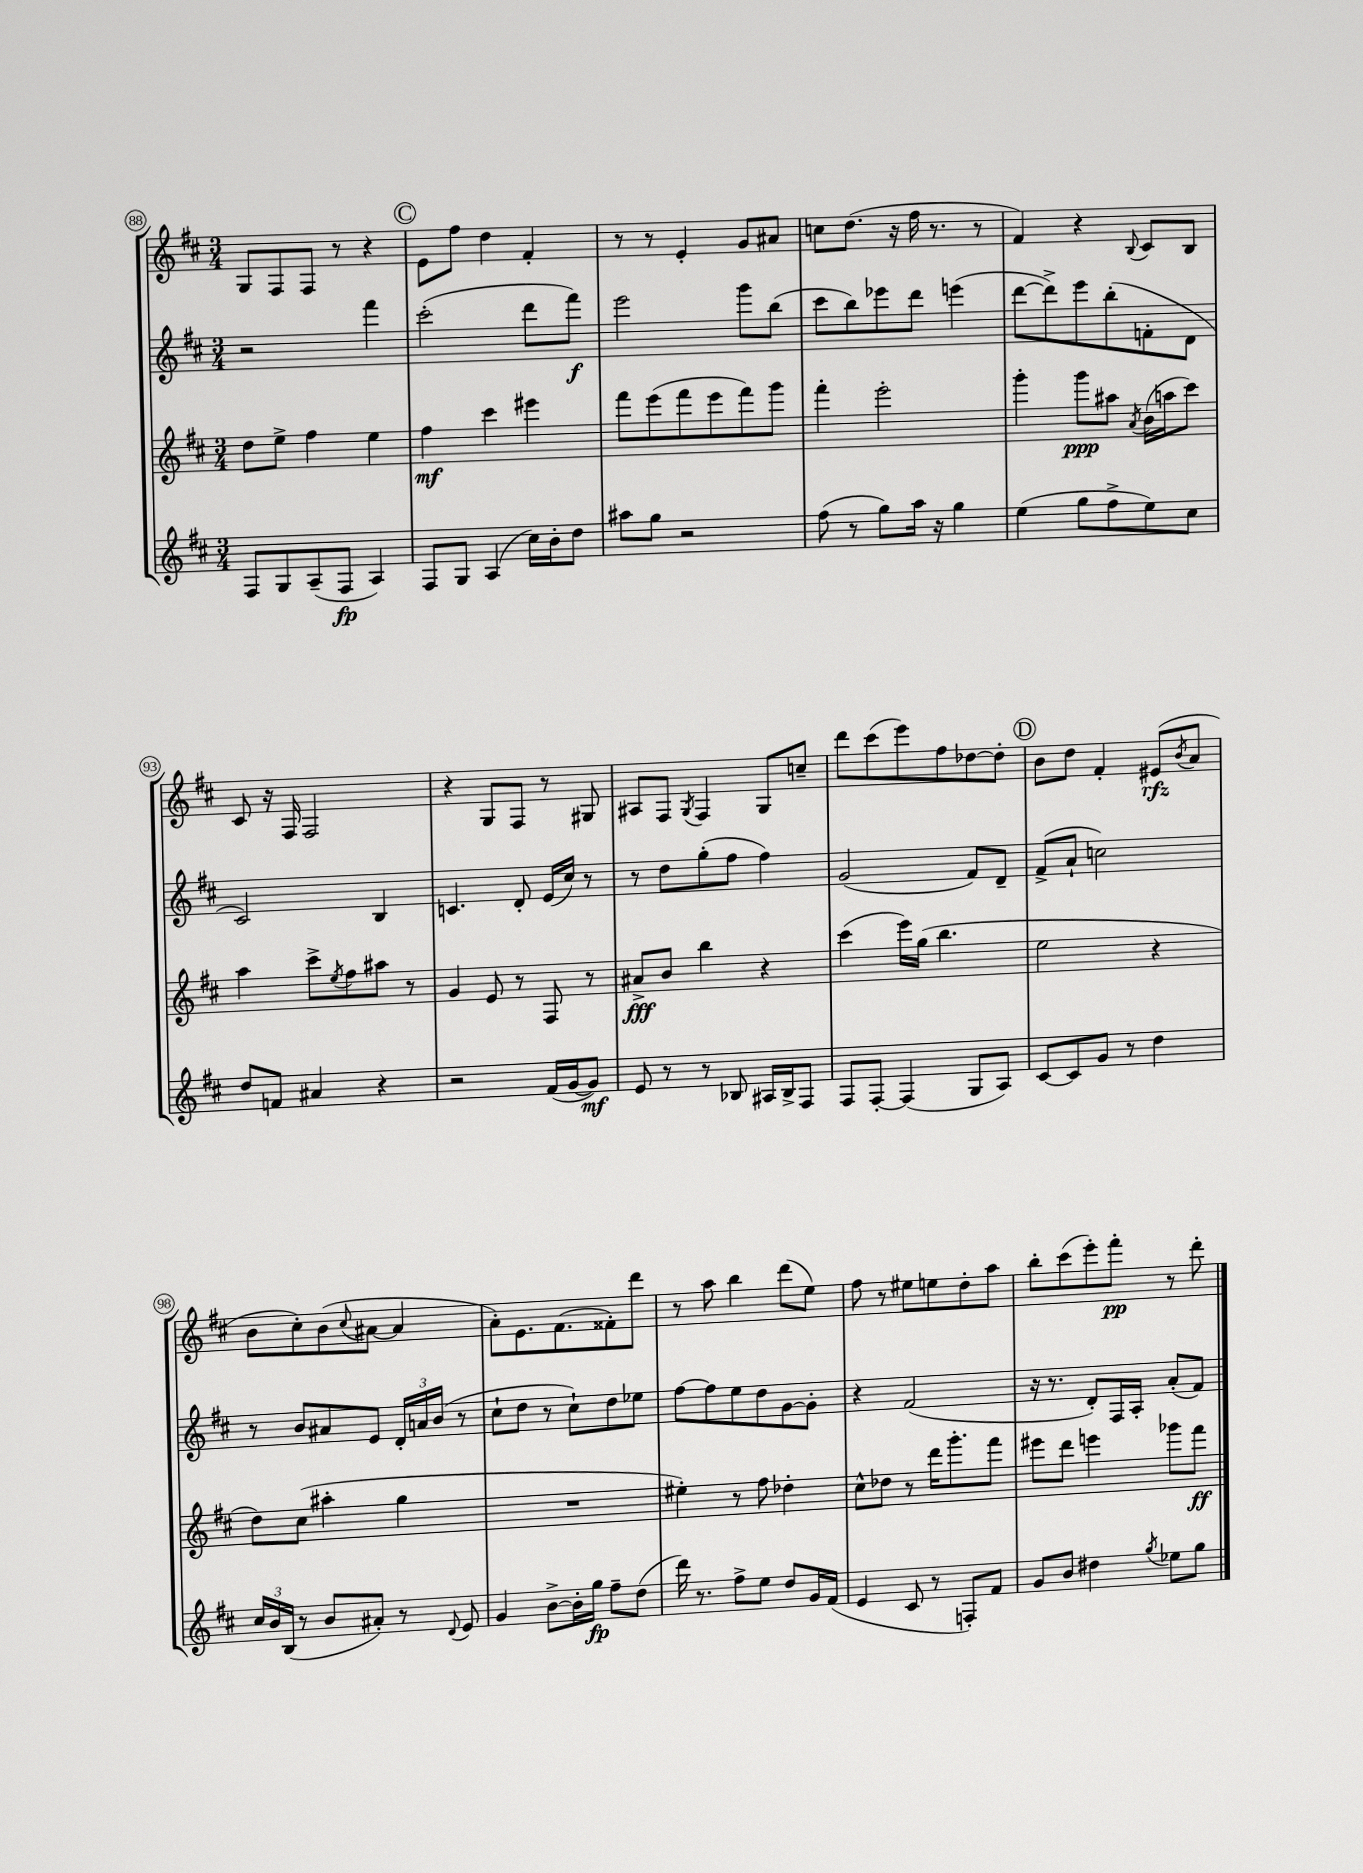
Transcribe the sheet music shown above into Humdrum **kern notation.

**kern	**kern	**kern	**kern
*staff4	*staff3	*staff2	*staff1
*clefG2	*clefG2	*clefG2	*clefG2
*k[f#c#]	*k[f#c#]	*k[f#c#]	*k[f#c#]
*M3/4	*M3/4	*M3/4	*M3/4
8F#	8dd	2r	8G
8G	8ee^	.	8F#
(8A~	4ff#	.	8F#
8F#	.	.	8r
4A)	4ee	4fff#	4r
=	=	=	=
8F#	4ff#	(2ccc#'	8e
8G	.	.	8ff#
(4A	4ccc#	.	4dd
16cc#)	4eee#	8ddd	4f#'
16b'	.	.	.
8dd	.	8fff#)	.
=	=	=	=
8aa#	8fff#	2eee	8r
8gg	(8eee	.	8r
2r	8fff#	.	4e'
.	8eee	.	.
.	8fff#)	8ggg	8g
.	8ggg	(8bb	8a#
=	=	=	=
(8ff#	4fff#'	8ccc#	8cc
8r	.	8bb)	(8.dd
8gg)	2eee'	8eee-	.
.	.	.	16r
16aa	.	8ddd	16ff#
16r	.	.	8.r
4gg	.	(4eee	.
.	.	.	8r
=	=	=	=
(4ee	4ggg'	[8ddd	4f#)
.	.	8ddd^])	.
8gg	8ggg	8eee	4r
8ff#^	8aa#	(8bb'	.
.	8qa	.	8qqB
8ee)	(16b	8f'	8c#
.	16aa	.	.
8cc#	8ccc#)	8d	8B
=	=	=	=
8dd	4aa	2c#)	8c#
8f	.	.	16r
.	.	.	16F#
4a#	8ccc#^	.	2F#
.	8qee	.	.
.	8ff#	.	.
4r	8aa#	4B	.
.	8r	.	.
=	=	=	=
2r	4g	4.c	4r
.	8e	.	8G
.	8r	8d'	8F#
(16f#	8F#	(16e	8r
[16g	.	16cc#)	.
8g])	8r	8r	8G#
=	=	=	=
8e	8a#^	8r	8A#
8r	8b	8dd	8F#
.	.	.	8qG
8r	4bb	(8gg'	4F#
8B-	.	8ff#	.
16A#	4r	4ff#)	8G
16B-^	.	.	.
8F#	.	.	8cc~
=	=	=	=
8F#	(4ccc#	(2g	8ddd
[8F#'	.	.	(8ccc#
(4F#]	16eee)	.	8eee)
.	(16gg	.	.
.	4.bb	.	8ff#
8G	.	8f#)	[8dd-
8A)	.	8d~	8dd-']
=	=	=	=
[8c#	2ee	(8f#^	8b
8c#]	.	8a`	8dd
8g	.	2cc)	4f#'
8r	.	.	.
4dd	4r	.	(8e#
.	.	.	8qb
.	.	.	8a
=	=	=	=
24cc#	8dd)	8r	8b
24b	.	.	.
(24B	.	.	.
8r	(8cc#	8b	8cc#')
8b	4aa#'	8a#	(8b
.	.	.	8qqcc#
8a#')	.	8e	[8a#
8r	4gg	24d'	4a#]
.	.	24a	.
.	.	(24b	.
8qqd	.	.	.
8e	.	8r	.
=	=	=	=
4g	2.r	8cc#`	8a')
.	.	8dd	8.e
[8b^	.	8r	.
.	.	.	(8.f#
16b']	.	8cc#`)	.
16gg	.	.	.
8ff#~	.	8dd	8f##')
(8dd	.	8ee-	8ddd
=	=	=	=
16ddd)	4ee#')	[8ff#	8r
8.r	.	.	.
.	.	8ff#]	8aa
8ff#^	8r	8ee	4bb
8ee	8ff#	8dd	.
8dd	4dd-'	[8g	(8ddd
16g	.	8g']	8ee)
(16f#	.	.	.
=	=	=	=
4e	8cc#^^	4r	8ff#
.	8dd-	.	8r
8c#	8r	(2f#	8ee#
8r	16ddd	.	8ee
.	8.ggg'	.	.
8F')	.	.	8dd'
8f#	8fff#	.	8aa
=	=	=	=
8g	8eee#	16r	8bb'
.	.	8.r	.
8b	8ddd	.	(8ccc#
4dd#	4eee	8d')	8eee')
.	.	16F#	8fff#'
.	.	16A'	.
8qgg	.	.	.
8ee-	8ggg-	(8a'	8r
8gg	8fff#	8f#)	8ddd'
==	==	==	==
*-	*-	*-	*-
